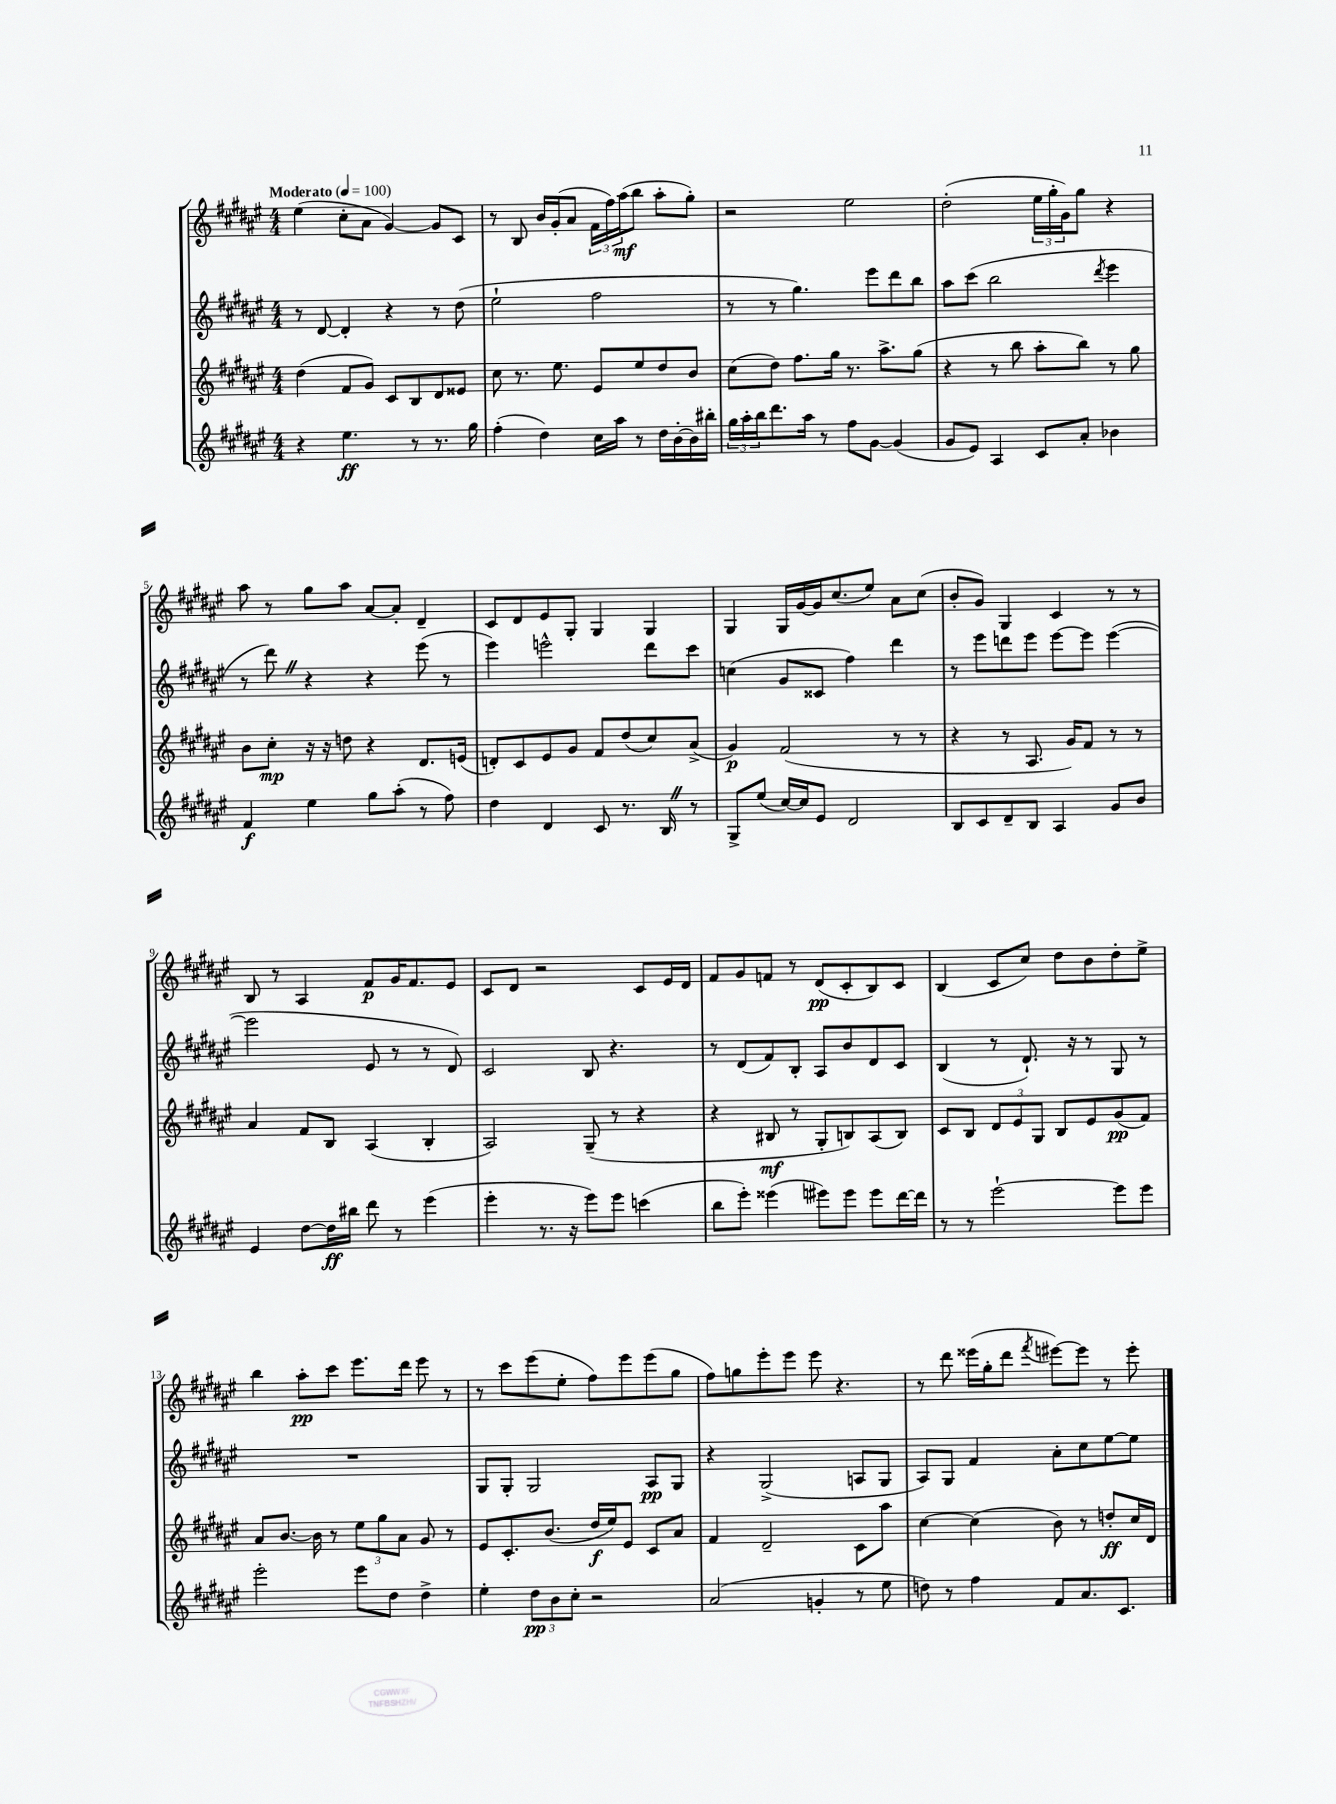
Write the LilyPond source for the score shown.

<<
\new StaffGroup <<
\new Staff = "s0" {
    \clef treble \key fis \major \numericTimeSignature \time 4/4 \tempo "Moderato" 4 = 100
    eis''4( cis''8-. ais'8 gis'4~) gis'8 cis'8 |
    r8 b8 b'16 gis'16-.( ais'8 \tuplet 3/2 { fis'16 fis''16) ais''16\mf( } b''8 ais''8-. gis''8-.) |
    r2 eis''2 |
    dis''2-.( \tuplet 3/2 { eis''16 gis''16-. gis'16) } gis''8 r4 |
    ais''8 r8 gis''8 ais''8 ais'8~ ais'8-. dis'4-- |
    cis'8 dis'8 eis'8 gis8-. gis4 gis4 |
    gis4 gis16 gis'16~ gis'16 cis''8.( eis''8) ais'8 cis''8( |
    b'8-. gis'8) gis4 cis'4 r8 r8 |
    b8 r8 ais4 fis'8\p gis'16 fis'8. eis'8 |
    cis'8 dis'8 r2 cis'8 eis'16 dis'16 |
    fis'8 gis'8 f'8 r8 dis'8\pp( cis'8-. b8) cis'8 |
    b4( cis'8 cis''8) dis''8 b'8 dis''8-. eis''8-> |
    b''4 ais''8-.\pp cis'''8 eis'''8. dis'''16 eis'''8 r8 |
    r8 cis'''8 eis'''8( eis''8-. fis''8) eis'''8 eis'''8( gis''8 |
    fis''8) g''8 eis'''8-. eis'''8 eis'''8 r4. |
    r8 dis'''8 eisis'''16( gis''16-. dis'''8 \acciaccatura { fis'''8 } eis'''8~) eis'''8 r8 eis'''8-. \bar "|." |
}
\new Staff = "s1" {
    \clef treble \key fis \major \numericTimeSignature \time 4/4
    r8 dis'8~ dis'4-. r4 r8 dis''8( |
    eis''2-! fis''2 |
    r8 r8 gis''4.) eis'''8 dis'''8 b''8 |
    ais''8 cis'''8( b''2 \acciaccatura { dis'''8 } eis'''4 |
    r8 dis'''8) \once \override BreathingSign.text = \markup { \musicglyph "scripts.caesura.straight" } \breathe r4 r4 eis'''8( r8 |
    eis'''4) e'''2-^ dis'''8 cis'''8 |
    c''4( gis'8 cisis'8 fis''4) dis'''4 |
    r8 eis'''8 d'''8 eis'''8 eis'''8~ eis'''8 eis'''4~( |
    eis'''2 eis'8 r8 r8 dis'8) |
    cis'2 b8 r4. |
    r8 dis'8( fis'8) b8-. ais8 b'8 dis'8 cis'8 |
    b4( r8 dis'8.-!) r16 r8 gis8 r8 |
    R1 |
    gis8 gis8-. gis2 ais8\pp gis8 |
    r4 gis2->( a8 gis8 |
    ais8) gis8 fis'4 ais'8-. cis''8 eis''8~ eis''8 \bar "|." |
}
\new Staff = "s2" {
    \clef treble \key fis \major \numericTimeSignature \time 4/4
    dis''4( fis'8 gis'8) cis'8 b8 dis'8 eisis'8 |
    cis''8 r8. eis''8. eis'8 eis''8 dis''8 b'8 |
    cis''8( dis''8) fis''8. gis''16 r8. ais''8.-> gis''8( |
    r4 r8 b''8 ais''8-. b''8) r8 gis''8 |
    b'8 cis''8-.\mp r16 r16 d''8 r4 dis'8. e'16( |
    d'8-.) cis'8 eis'8 gis'8 fis'8 dis''8( cis''8) ais'8->( |
    gis'4\p) fis'2( r8 r8 |
    r4 r8 ais8. gis'16) fis'8 r8 r8 |
    ais'4 fis'8 b8 ais4( b4-. |
    ais2) gis8--( r8 r4 |
    r4 bis8\mf r8 gis8-. b8) ais8( b8) |
    cis'8 b8 \tuplet 3/2 { dis'8 eis'8 gis8 } b8 eis'8 gis'8\pp( fis'8) |
    ais'8 b'8.~ b'16 r8 \tuplet 3/2 { eis''8 gis''8 ais'8 } gis'8 r8 |
    eis'8 cis'8.-. b'8.( dis''16\f eis''16) eis'8 cis'8 ais'8 |
    fis'4 dis'2-- cis'8 ais''8 |
    cis''4~ cis''4( b'8) r8 d''8-.\ff cis''16 dis'16 \bar "|." |
}
\new Staff = "s3" {
    \clef treble \key fis \major \numericTimeSignature \time 4/4
    r4 eis''4.\ff r8 r8. gis''16 |
    fis''4-.( dis''4) cis''16 ais''16 r8 dis''16 b'16~-. b'16 bis''16-. |
    \tuplet 3/2 { gis''16 ais''16-. b''16 } dis'''8. ais''16 r8 fis''8 gis'8~ gis'4( |
    gis'8 eis'8) ais4 cis'8 ais'8-. bes'4 |
    fis'4\f eis''4 gis''8 ais''8-.( r8 fis''8) |
    dis''4 dis'4 cis'8 r8. b16 \once \override BreathingSign.text = \markup { \musicglyph "scripts.caesura.straight" } \breathe r8 |
    gis8-> eis''8( cis''16~) cis''16 eis'8 dis'2 |
    b8 cis'8 dis'8-- b8 ais4 gis'8 b'8 |
    eis'4 dis''8~ dis''16\ff bis''16 dis'''8 r8 eis'''4( |
    eis'''4-. r8. r16 eis'''8) eis'''8 c'''4( |
    b''8 eis'''8-.) eisis'''4( eis'''8) eis'''8 eis'''8 dis'''16~ dis'''16 |
    r8 r8 eis'''2~-! eis'''8 eis'''8 |
    eis'''2-. eis'''8 dis''8 dis''4-> |
    eis''4-. \tuplet 3/2 { dis''8\pp b'8 cis''8-. } r2 |
    ais'2( g'4-. r8 eis''8 |
    d''8) r8 fis''4 fis'8 ais'8. cis'8. \bar "|." |
}
>>
>>
